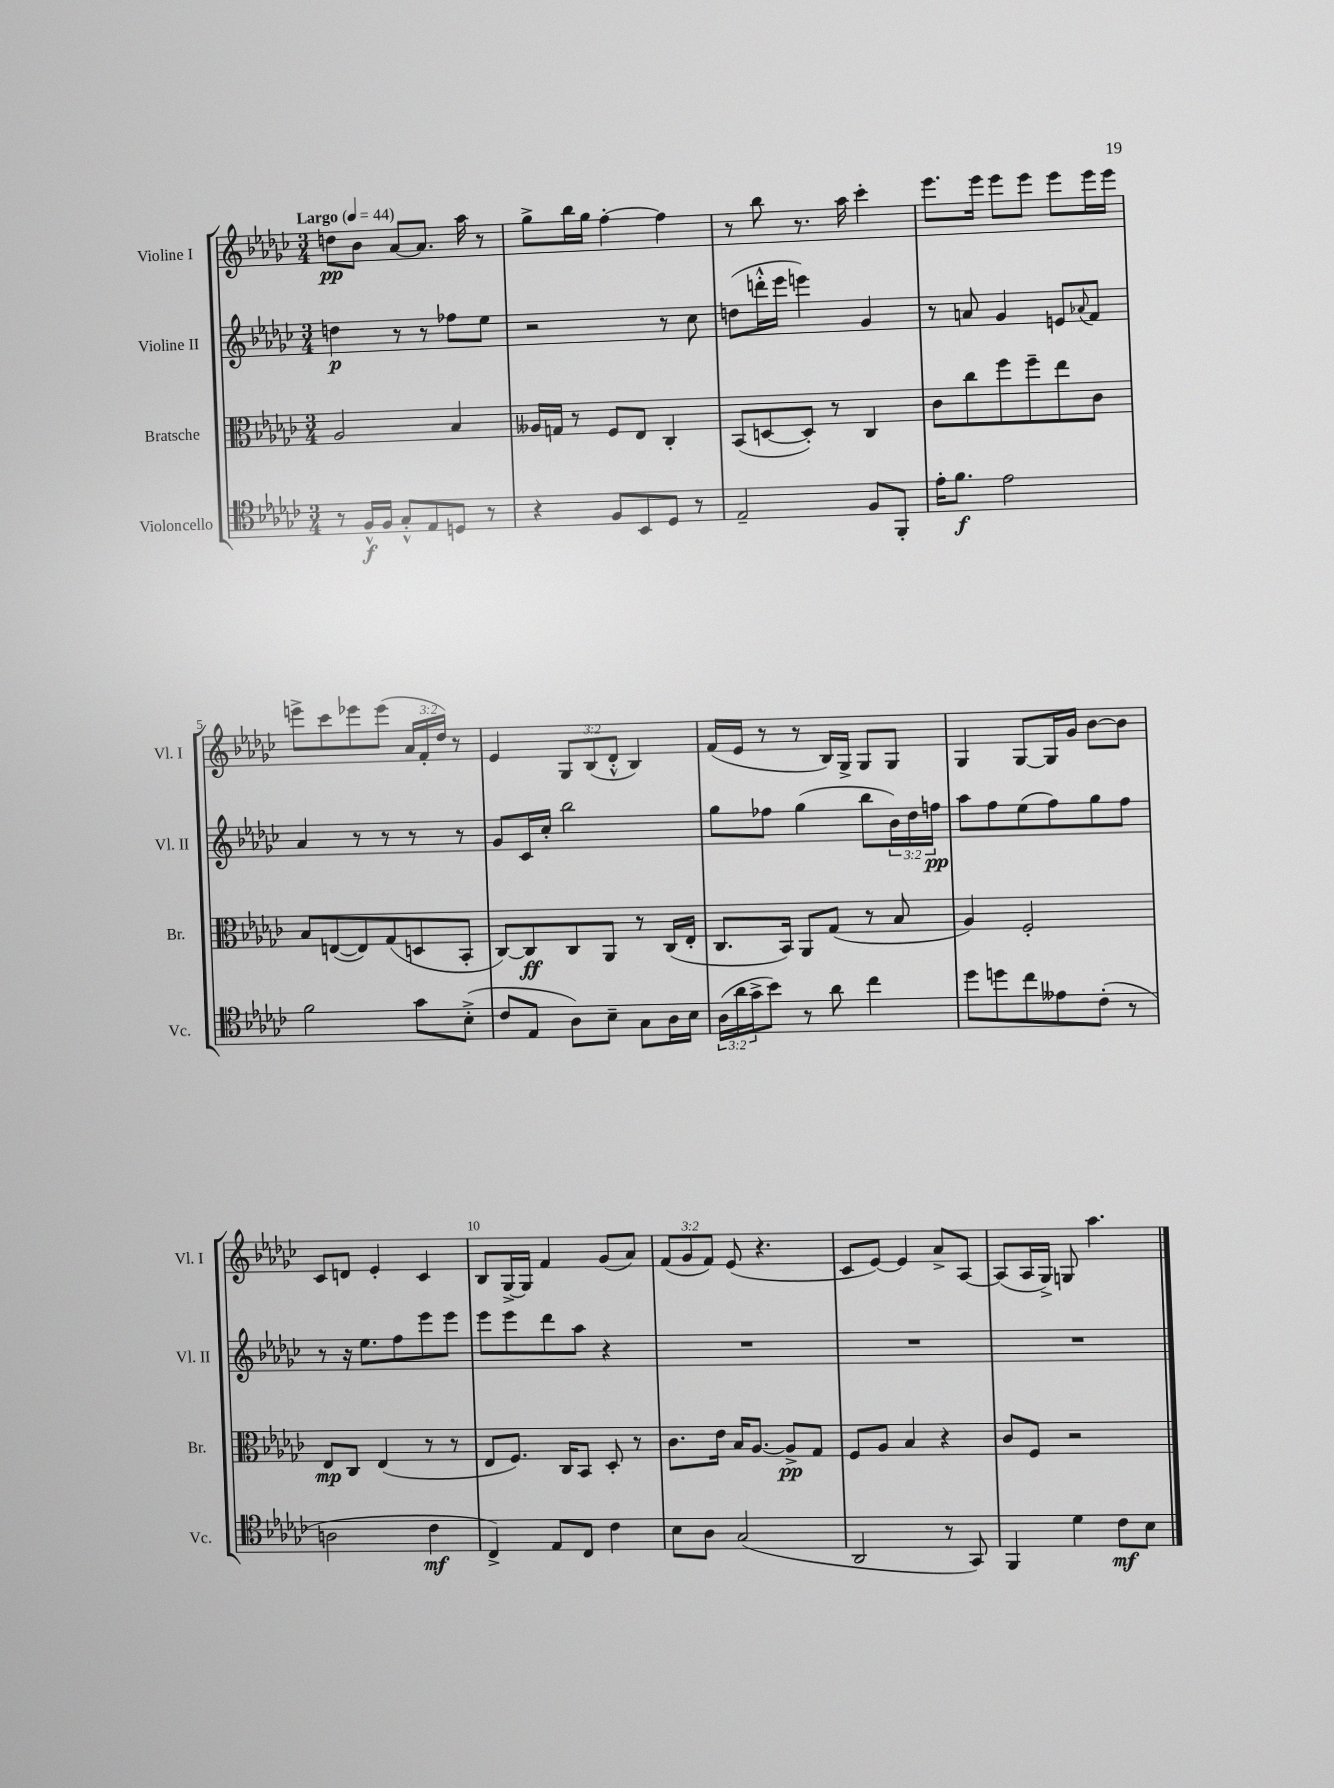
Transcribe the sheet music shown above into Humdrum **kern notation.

**kern	**kern	**kern	**kern
*staff4	*staff3	*staff2	*staff1
*clefC4	*clefC3	*clefG2	*clefG2
*k[b-e-a-d-g-c-]	*k[b-e-a-d-g-c-]	*k[b-e-a-d-g-c-]	*k[b-e-a-d-g-c-]
*M3/4	*M3/4	*M3/4	*M3/4
*MM44	*MM44	*MM44	*MM44
8r	2A-/	4dd\	8dd\L
16F^^/LL	.	.	8b-\J
16F/JJ	.	.	.
8G-'^^/L	.	8r	[8a-/L
8E-/	.	8r	8.a-/]J
8D/J	4B-/	8ff-\L	.
.	.	.	16aa-\
8r	.	8ee-\J	8r
=	=	=	=
4r	16A--/LL	2r	8gg-^\L
.	16G/JJ	.	.
.	8r	.	16bb-\L
.	.	.	16gg-\JJ
8F/L	8F/L	.	[4ff'\
8BB-/	8E-/J	.	.
8D-/J	4C-'/	8r	4ff\]
8r	.	8cc-\	.
=	=	=	=
2E-~/	(8BB-/L	(8dd\L	8r
.	[8D/	16ddd'^^\L	8bb-\
.	.	16eee-\JJ	.
.	8D'/]J)	4eee\)	8.r
.	8r	.	.
.	.	.	16aa-\
8F/L	4C-/	4g-/	4ccc-'\
8FF'/J	.	.	.
=	=	=	=
16e-'\LK	8c-\L	8r	8.eee-\L
8.f\J	.	.	.
.	8cc-\	8a/	.
.	.	.	16eee-\Jk
2e-\	8ff\	4g-/	8eee-\L
.	8ff~\	.	8eee-\J
.	8ee-\	8e/L	8eee-\L
.	.	8qqa-/	.
.	8c-\J	8f/J	16eee-\L
.	.	.	16eee-\JJ
=	=	=	=
2f\	8B-/L	4a-/	8eee^\L
.	([8E/	.	8ccc-\
.	8E/])	8r	8eee-\
.	(8G-/	8r	(8eee-\J
8g-\L	8D/	8r	24a-/LL
.	.	.	24f'/
.	.	.	24dd-/JJ)
(8B-'^\J	8BB-'/J	8r	8r
=	=	=	=
8c-/L	[8C-/L)	8g-/L	4e-/
8E-/J	8C-/]	16c-/L	.
.	.	16cc-'/JJ	.
8A-\L)	8C-/	2bb-\	12G-/L
.	.	.	(12B-/
8B-~\J	8AA-/J	.	.
.	.	.	12d-'^^/J
8G-\L	8r	.	4B-/)
16A-\L	(16C-/LL	.	.
16B-\JJ	16E-'/JJ	.	.
=	=	=	=
(24A-\LL	8.C-/L	8gg-\L	(16f/LL
24a-\	.	.	.
.	.	.	16e-/JJ
24g-^\J	.	.	.
8b-\J)	.	8ff-\J	8r
.	16BB-/Jk)	.	.
8r	8AA-/L	(4gg-\	8r
8a-\	(8G-/J	.	16B-/LL)
.	.	.	16G-^/JJ
4cc-\	8r	8bb-\L	8G-/L
.	8B-/	24b-\L)	8G-/J
.	.	24dd-\	.
.	.	24ff\JJ	.
=	=	=	=
8dd-\L	4A-/)	8aa-\L	4G-/
8dd\	.	8ff\	.
8cc-\	2F'/	(8ee-\	[8G-/L
8e--\	.	8ff\)	16G-/]L
.	.	.	16g-/JJ
(8c-'\J	.	8gg-\	[8b-\L
8r	.	8ff\J	8b-\]J
=	=	=	=
2A\	8E-/L	8r	8c-/L
.	8C-/J	16r	8d/J
.	.	8.ee-\L	.
.	(4E-/	.	4e-'/
.	.	8ff\	.
4c-\	8r	8eee-\	4c-/
.	8r	8eee-\J	.
=	=	=	=
4C-^/)	8E-/L	8eee-\L	8B-/L
.	8.F/J)	8eee-\	[16G-^/L
.	.	.	16G-/]JJ
8E-/L	.	8ddd-\	4f/
.	16C-/LK	.	.
8C-/J	8BB-/J	8aa-\J	.
4c-\	8D-'/	4r	(8g-/L
.	8r	.	8a-/J)
=	=	=	=
8B-\L	8.c-\L	2.r	(12f/L
.	.	.	12g-/
8A-\J	.	.	.
.	.	.	12f/J)
.	16e-\Jk	.	.
(2G-/	16B-/LK	.	(8e-/
.	[8.A-/J	.	.
.	.	.	4.r
.	8A-^/]L	.	.
.	8G-/J	.	.
=	=	=	=
2AA-/	8F/L	2.r	8c-/L
.	8A-/J	.	[8e-/J)
.	4B-/	.	4e-/]
8r	4r	.	8a-^/L
8GG-/)	.	.	[8A-/J
=	=	=	=
4FF/	8c-/L	2.r	(8A-/]L
.	8F/J	.	16A-/L
.	.	.	16G-^/JJ)
4d-\	2r	.	8G/
.	.	.	4.aa-\
8c-\L	.	.	.
8B-\J	.	.	.
==	==	==	==
*-	*-	*-	*-
